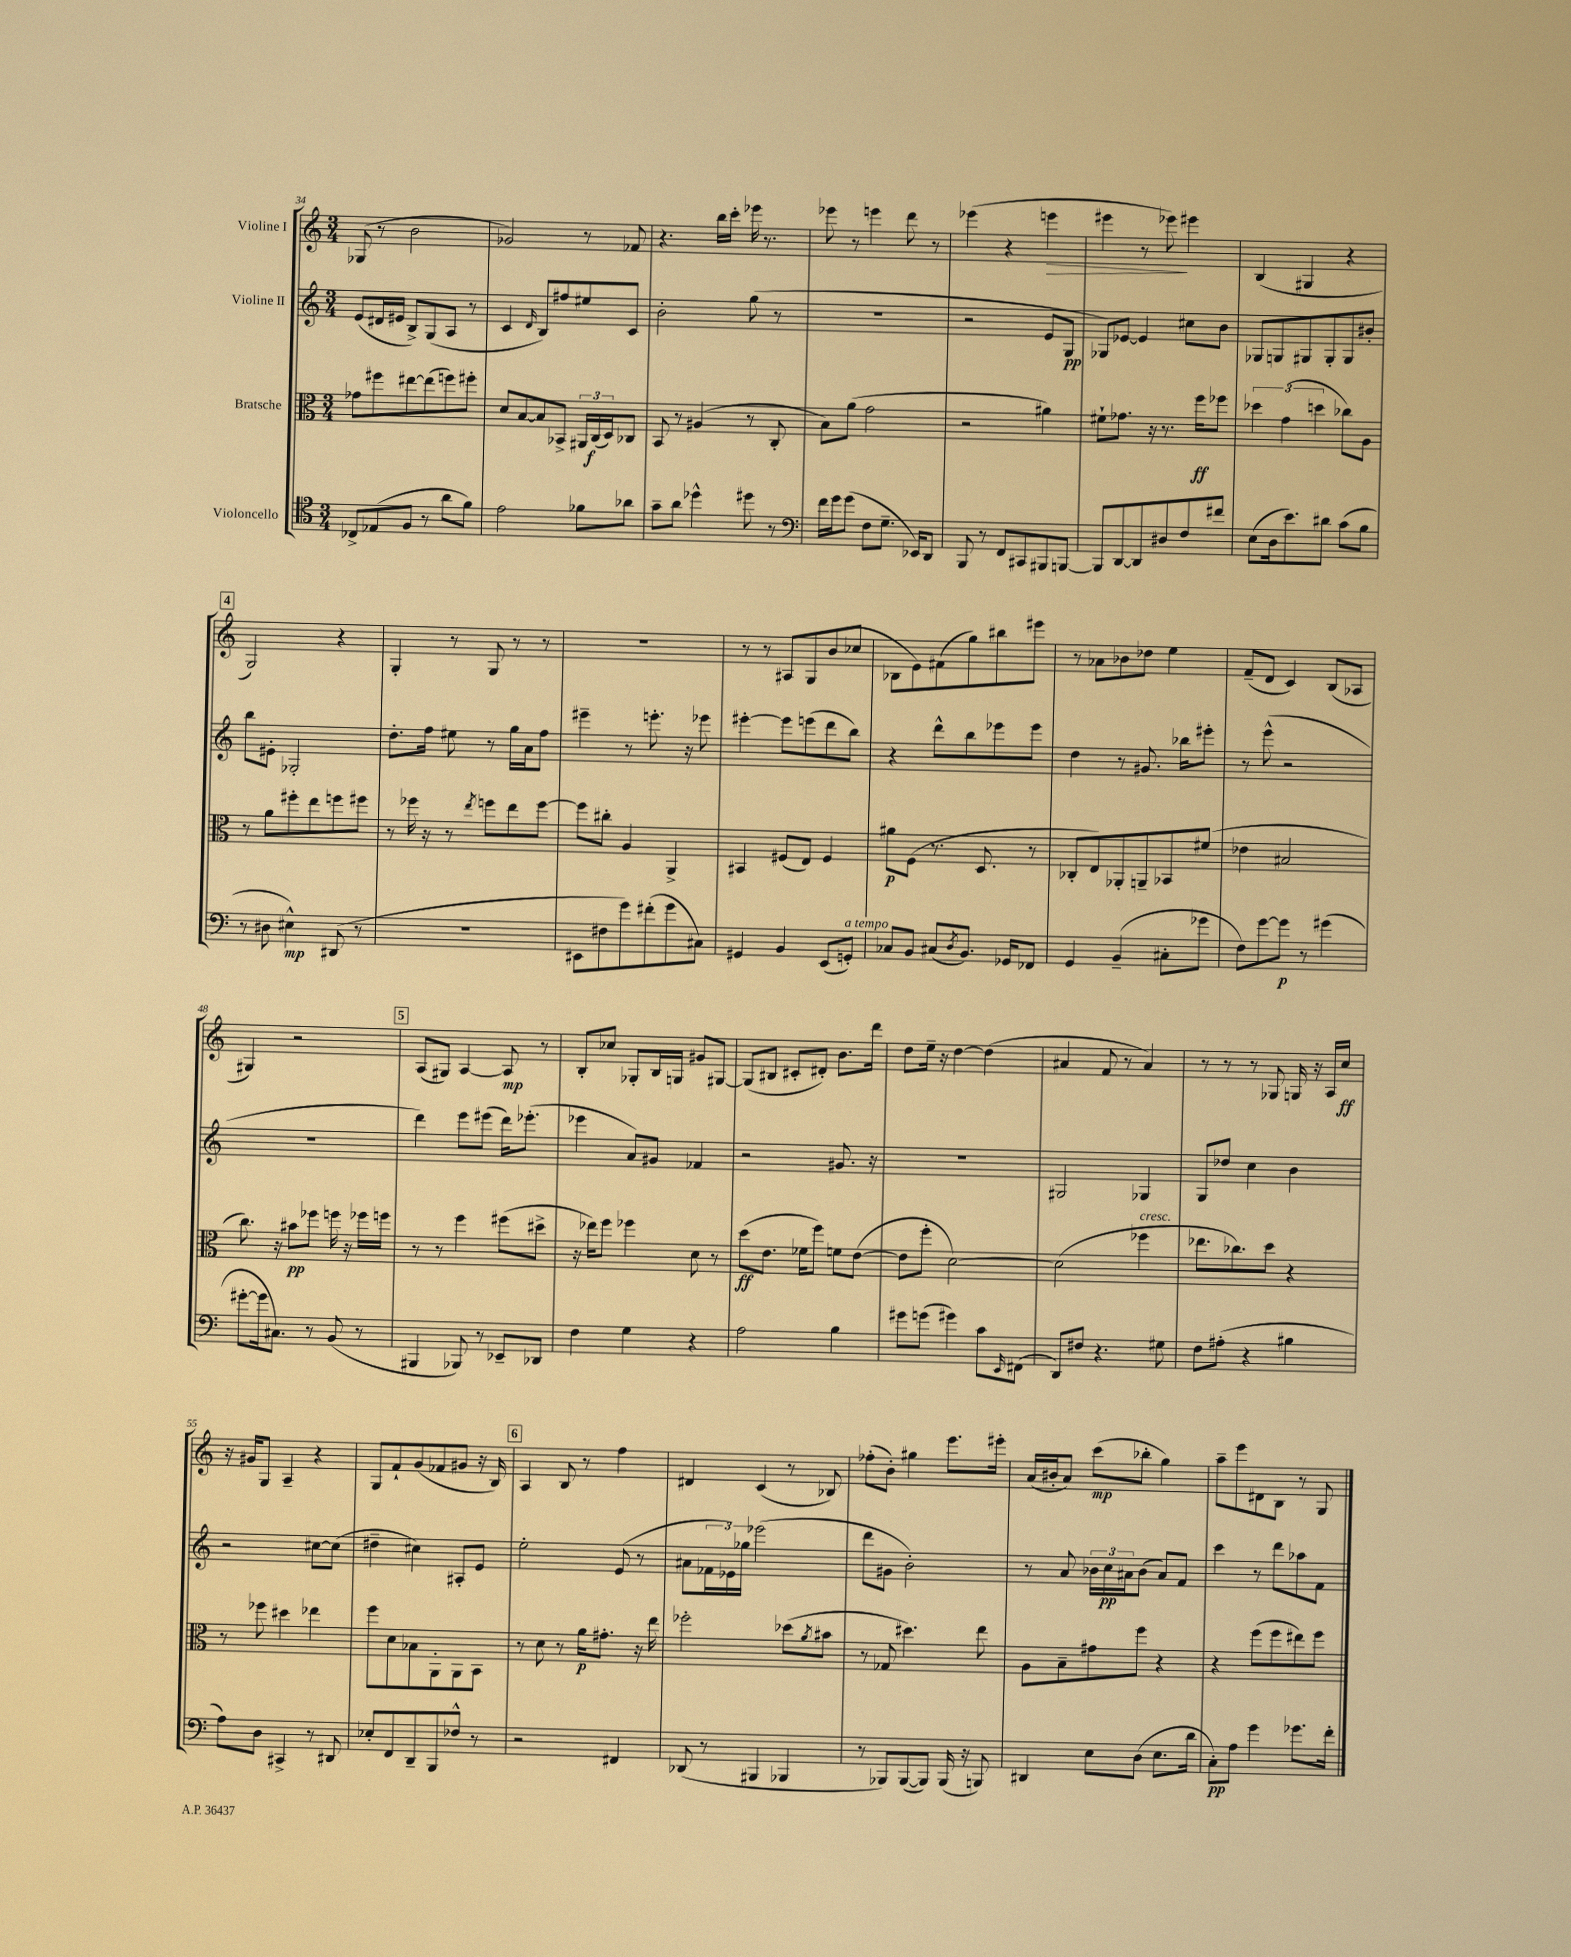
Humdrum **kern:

**kern	**kern	**kern	**kern
*staff4	*staff3	*staff2	*staff1
*clefC4	*clefC3	*clefG2	*clefG2
*k[]	*k[]	*k[]	*k[]
*M3/4	*M3/4	*M3/4	*M3/4
8C-^	8g-	(8e	(8G-
(8E-	8ff#	16d#	8r
.	.	16e#	.
8F	[8ee#	8B^)	2b
8r	(8ee#]	(8G	.
8a	8ff)	8A	.
8f)	8ff#'	8r	.
=	=	=	=
2e	8d	4c	2g-)
.	[8B	.	.
.	.	16qqd	.
.	8B]	8B)	.
.	8BB-^	8ff#	.
8f-	24AA#	8ee#	8r
.	(24C	.	.
.	24D)	.	.
8a-	8C-	8c	8f-
=	=	=	=
8g~	8BB	2b'	4.r
8a	8r	.	.
4dd-^^	(4A#	.	.
.	.	.	16bb
.	.	.	16ccc'
8dd#	8r	(8gg	16eee-
.	.	.	8.r
8r	8C'	8r	.
=	=	=	=
*clefF4	*	*	*
16f	8B)	2.r	8eee-
16g	.	.	.
(8g	(8a	.	8r
8F	2g	.	4eee
8.G~	.	.	.
.	.	.	8ddd
16EE-)	.	.	.
8DD	.	.	8r
=	=	=	=
8BBB	2r	2r	(4eee-
8r	.	.	.
8FF	.	.	4r
8CC#	.	.	.
8BBB#	4a#)	8e	4eee
[8BBB	.	8G	.
=	=	=	=
8BBB]	8f#`	8G-)	4eee#
[8DD	8.g-	[8e-	.
8DD]	.	4e-]	8r
.	16r	.	.
8D#	8.r	.	8eee-)
8F	.	8cc#	4eee#
.	16ff	.	.
8f#	8ff-	8b	.
=	=	=	=
(8E	6dd-	8G-	(4B
16D	.	8G	.
.	(6g	.	.
8.e)	.	.	.
.	.	8G#	4G#
.	6dd	.	.
8d#	.	8G#'	.
(8c	8cc-)	8G#	4r
8B	8A	8b#'	.
=	=	=	=
8r	8r	8bb	2G)
8D#	8a	8e#'	.
4E#^^)	8ff#'	2G-'	.
.	8ee	.	.
(8DD#	8ff	.	4r
8r	8ff#	.	.
=	=	=	=
2.r	8r	8.dd'	4G'
.	16ff-	.	.
.	16r	16ff	.
.	8r	8ee#	8r
.	8qee	.	.
.	8ff	8r	8G
.	8ee	16gg	8r
.	.	16a	.
.	[8ff	8ff	8r
=	=	=	=
8EE#	8ff]	4eee#~	2.r
8F#	8cc#'	.	.
8g)	4A	8r	.
(8f#'	.	8.eee'	.
8g	4AA^	.	.
.	.	16r	.
8C#)	.	8eee-	.
=	=	=	=
4GG#	4BB#	[4eee#'	8r
.	.	.	8r
4BB	(8F#	8eee#]	8A#
.	8E)	(8eee	8G
(8EE	4F#	8ddd	(8b
8GG')	.	8bb)	8cc-
=	=	=	=
8C-	8a#	4r	8B-
8BB	(8F	.	8e)
(8C#	8.r	8ddd^^	(8f#
8qD	.	.	.
8.BB)	.	8bb	8gg)
.	8.D	.	.
.	.	8eee-	8bb#
16GG-	.	.	.
8FF-	8r	8eee-	8eee#
=	=	=	=
4GG	8C-'	4dd	8r
.	8E)	.	8a-
(4BB~	8AA-'	8r	8b-
.	8AA~	8.g#	8dd-
8C#'	8BB-	.	4ee
.	.	16bb-	.
8g-	(8f#	8eee#'	.
=	=	=	=
8F)	4e-	8r	(8f~
[8g	.	(8eee^^	8d
8g]	2B#	2r	4c)
8r	.	.	.
(4g#	.	.	(8B
.	.	.	8A-
=	=	=	=
[8g#'	8.cc)	2.r	4G#)
16g#]	.	.	.
8.C#)	16r	.	.
.	8b#	.	2r
8r	8ff-	.	.
(8BB	16ff	.	.
.	16r	.	.
8r	16ff-	.	.
.	16ff	.	.
=	=	=	=
4BBB#	8r	4ddd)	(8A
.	8r	.	8G#)
8BBB-)	4ff	8eee	[4A
8r	.	(8eee#	.
8EE-~	(8ff#	16ddd)	8A]
.	.	(8.eee-'	.
8DD-	8dd#^	.	8r
=	=	=	=
4F	16r	4eee-	8B'
.	16ee-)	.	.
.	8ff	.	8cc-
4G	4ff-	8a)	8G-'
.	.	8g#	16B
.	.	.	16G
4r	8d	4f-	8g#
.	8r	.	[8G#
=	=	=	=
2A	(8dd	2r	(8G#]
.	8.e	.	8B#
.	.	.	8c#'
.	16f-	.	.
.	8ff)	.	8d#')
4B	8f	8.g#	8.b
.	([8e	.	.
.	.	16r	16ddd
=	=	=	=
8g#	8e]	2.r	8dd
(8g	8ff'	.	16ee~
.	.	.	16r
4g#)	[2d)	.	[4dd
8c	.	.	(4dd]
16qqEE	.	.	.
(8FF#	.	.	.
=	=	=	=
8DD)	(2d]	2G#	4a#
8F#	.	.	.
4.r	.	.	8f
.	.	.	8r
.	4ff-	4G-	4a#)
8G#	.	.	.
=	=	=	=
8F	8.ee-	8G	8r
(8A#'	.	8dd-	8r
.	8.cc-)	.	.
4r	.	4cc	8r
.	8dd	.	8G-
4B#	4r	4b	16G
.	.	.	16r
.	.	.	16A
.	.	.	16cc
=	=	=	=
8A)	8r	2r	16r
.	.	.	16g#
8D	8ff-	.	8G
4CC#^	4dd#	.	4A~
8r	4ee-	[8cc#	4r
8DD#	.	(8cc#]	.
=	=	=	=
8E-'	8ff	4dd#~	8G
8FF	8d	.	8f`
8DD~	8B-	4cc#)	(8g
8BBB	8AA'	.	8f-
8F-^^	8AA	8A#'	8g#
8r	8BB	8e	16r
.	.	.	16B)
=	=	=	=
2r	8r	2ee'	4A
.	8d	.	.
.	8r	.	8B
.	16a	.	8r
.	8.g#'	.	.
4FF#	.	(8e	4ff
.	16r	8r	.
.	16ee	.	.
=	=	=	=
(8DD-	2ff-'	8a#	4d#
8r	.	24f-	.
.	.	24e-)	.
.	.	24gg-	.
4BBB#	.	(2eee-	(4c
4BBB-	(8dd-	.	8r
.	8qa	.	.
.	8b#	.	8B-)
=	=	=	=
8r	8r	8ddd	(8ff-'
8BBB-)	8G-	8g#	8b')
([8BBB-	4.dd#)	2b')	4gg#
8BBB-])	.	.	.
(16BBB-	.	.	8.eee
16r	.	.	.
8BBB)	8ee	.	.
.	.	.	16eee#'
=	=	=	=
4DD#	8A	8r	(16a
.	.	.	16b#'
.	8B~	8a	8a)
8E	8g#	24b-	(8ccc
.	.	24cc	.
.	.	24a#	.
(8D	8ff	(8b-	8bb-'
8.E	4r	8a#)	4gg)
.	.	8f	.
16d	.	.	.
=	=	=	=
8C')	4r	4ccc	8aa~
8A	.	.	8eee
4g	(8ff	8r	8d#
.	8ff	8ddd	8B
8.g-	8ee#)	8aa-	8r
.	8ff	8f	8G
16f'	.	.	.
==	==	==	==
*-	*-	*-	*-
